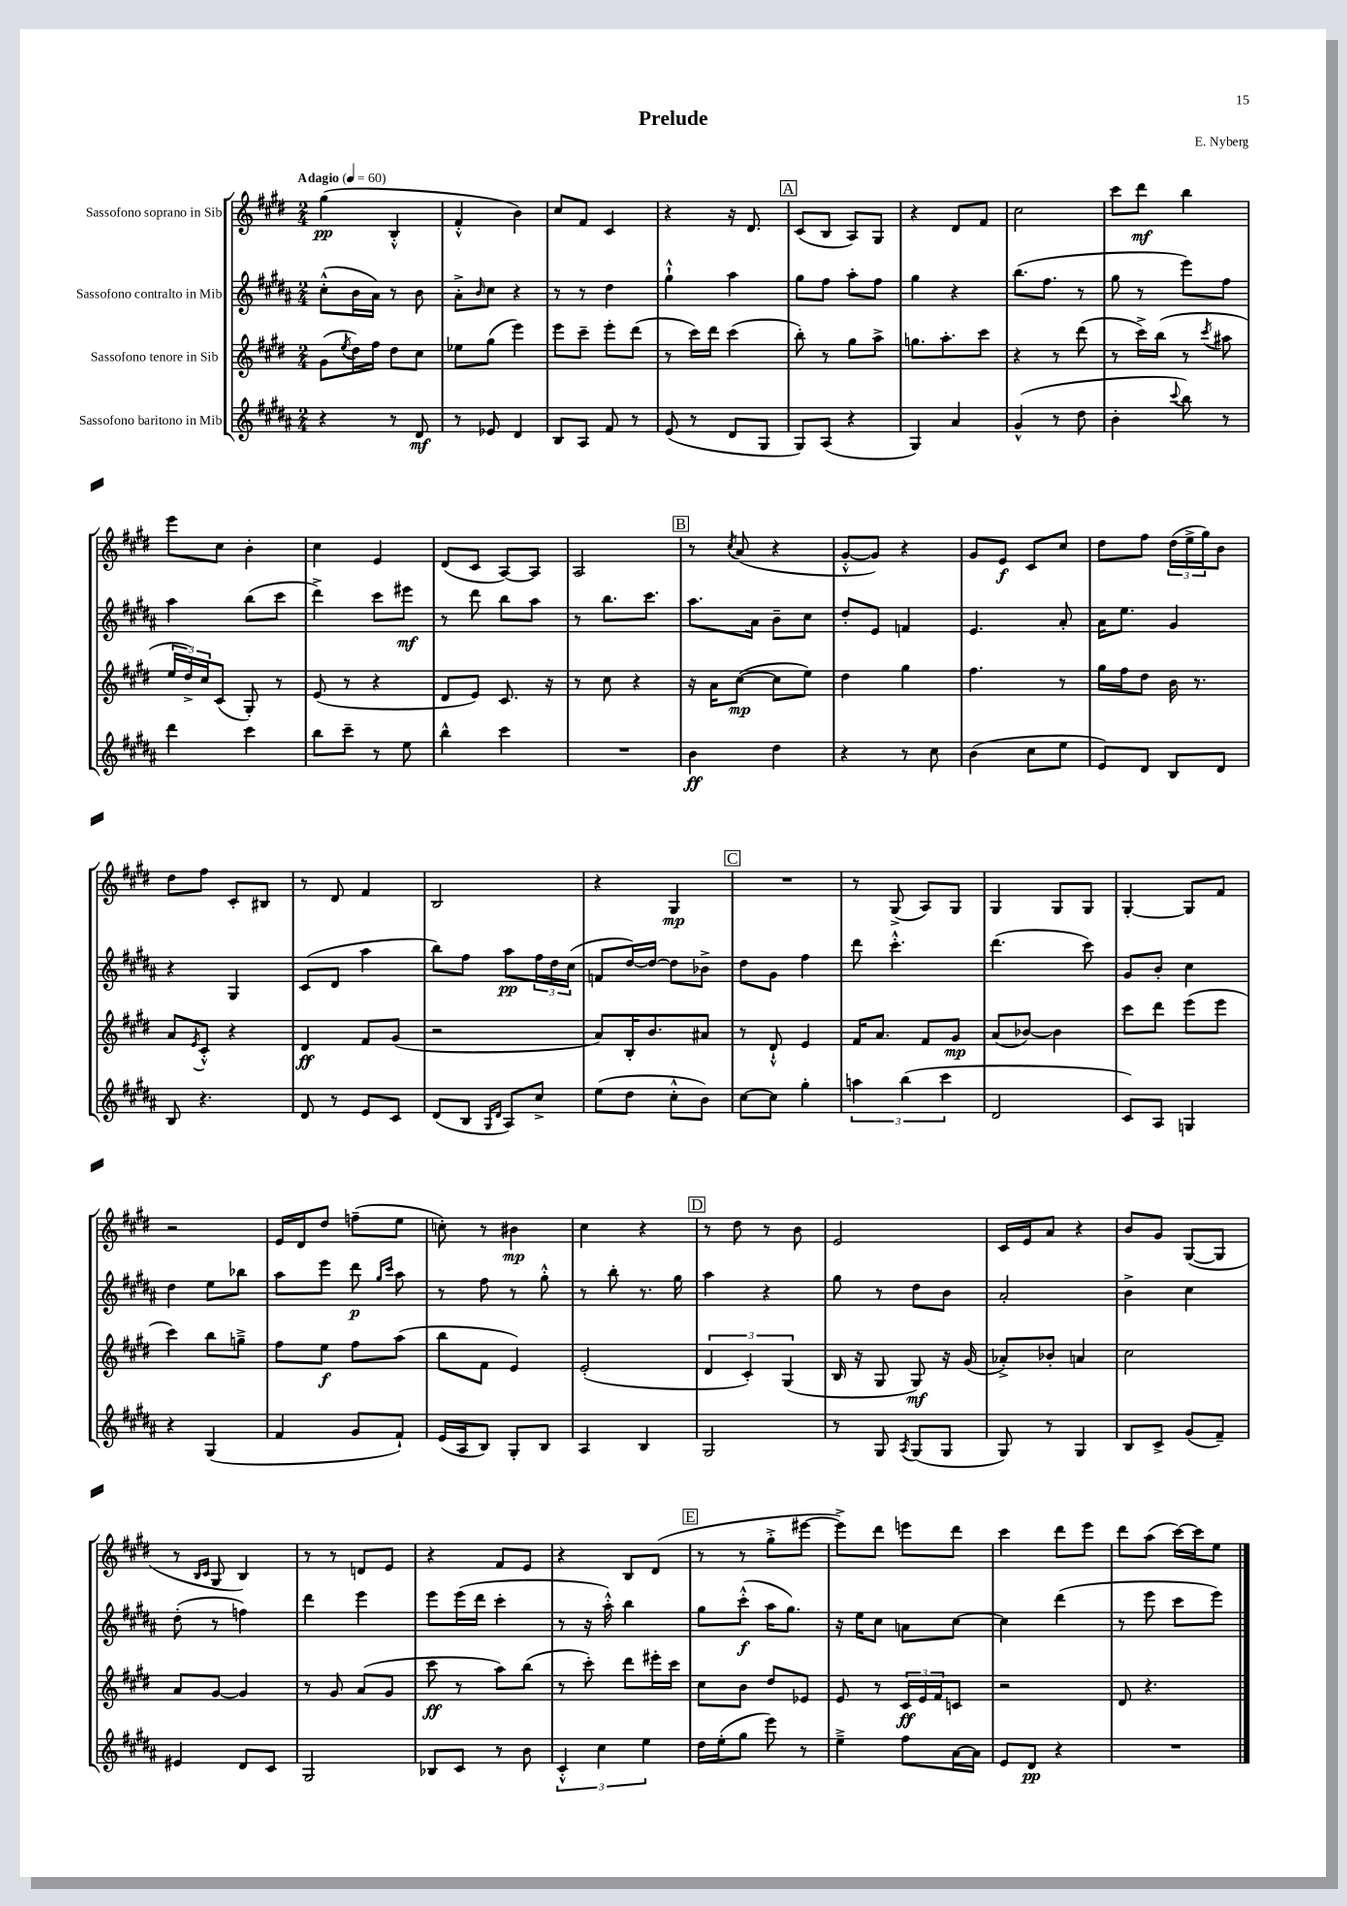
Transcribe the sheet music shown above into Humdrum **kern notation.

**kern	**dynam	**kern	**dynam	**kern	**dynam	**kern	**dynam
*part4	*part4	*part3	*part3	*part2	*part2	*part1	*part1
*staff4	*staff4	*staff3	*staff3	*staff2	*staff2	*staff1	*staff1
*I"Sassofono baritono in Mib	*	*I"Sassofono tenore in Sib	*	*I"Sassofono contralto in Mib	*	*I"Sassofono soprano in Sib	*
*clefG2	*	*clefG2	*	*clefG2	*	*clefG2	*
*k[f#c#g#d#a#]	*	*k[f#c#g#d#]	*	*k[f#c#g#d#a#]	*	*k[f#c#g#d#]	*
*M2/4	*	*M2/4	*	*M2/4	*	*M2/4	*
*MM60	*	*MM60	*	*MM60	*	*MM60	*
=1	=1	=1	=1	=1	=1	=1	=1
!	!	!	!	!	!	!LO:TX:a:B:t=Adagio	!
4r	.	(8g#\L	.	(8cc#'^^\L	.	(4gg#\	pp
.	.	8qee/	.	.	.	.	.
.	.	16dd#\L)	.	16b\L	.	.	.
.	.	16ff#\JJ	.	16a#\JJ)	.	.	.
8r	.	8dd#\L	.	8r	.	4B'^^/	.
8d#/	mf	8cc#\J	.	8b\	.	.	.
=2	=2	=2	=2	=2	=2	=2	=2
8r	.	8ee-X\L	.	8a#'^\L	.	4f#'^^/	.
.	.	.	.	16qqb/	.	.	.
8e-X/	.	(8gg#\J	.	8cc#\J	.	.	.
4d#/	.	4eee\)	.	4r	.	4b\)	.
=3	=3	=3	=3	=3	=3	=3	=3
8B/L	.	8eee\L	.	8r	.	8cc#/L	.
8A#/J	.	8ccc#~\J	.	8r	.	8f#/J	.
8f#/	.	8eee'\L	.	4dd#\	.	4c#/	.
8r	.	(8ddd#\J	.	.	.	.	.
=4	=4	=4	=4	=4	=4	=4	=4
(8e/	.	8r	.	4gg#`^^\	.	4r	.
8r	.	16ccc#\LL)	.	.	.	.	.
.	.	16ddd#\JJ	.	.	.	.	.
8d#/L	.	(4ccc#\	.	4aa#\	.	16r	.
.	.	.	.	.	.	8.d#/	.
8G#/J	.	.	.	.	.	.	.
!!LO:REH:place=s1:t=A
=5	=5	=5	=5	=5	=5	=5	=5
8G#/L)	.	8bb'\)	.	8gg#\L	.	(8c#/L	.
(8A#/J	.	8r	.	8ff#\J	.	8B/J	.
4r	.	8gg#\L	.	8aa#'\L	.	8A/L)	.
.	.	8aa^\J	.	8ff#\J	.	8G#/J	.
=6	=6	=6	=6	=6	=6	=6	=6
4G#/)	.	8.ggn\L	.	4gg#\	.	4r	.
.	.	8.aa'\	.	.	.	.	.
4a#/	.	.	.	4r	.	8d#/L	.
.	.	8ccc#\J	.	.	.	8f#/J	.
=7	=7	=7	=7	=7	=7	=7	=7
(4g#^^/	.	4r	.	(8.bb\L	.	2cc#\	.
.	.	.	.	8.ff#\J	.	.	.
8r	.	8r	.	.	.	.	.
8dd#\	.	(8ddd#\	.	8r	.	.	.
=8	=8	=8	=8	=8	=8	=8	=8
4b'\	.	8r	.	8gg#\	.	8ccc#\L	.
.	.	16ccc#^\LL)	.	8r	.	8ddd#\J	mf
.	.	(16bb\JJ	.	.	.	.	.
8qqccc#/	.	.	.	.	.	.	.
8bb\)	.	8r	.	8eee\L)	.	4bb\	.
.	.	8qccc#/	.	.	.	.	.
8r	.	8aa#X\	.	8ff#\J	.	.	.
!!LO:LB:g=z
=9	=9	=9	=9	=9	=9	=9	=9
4ddd#\	.	24ee/LL	.	4aa#\	.	8eee\L	.
.	.	24dd#^/)	.	.	.	.	.
.	.	24cc#/J	.	.	.	.	.
.	.	(8c#/J	.	.	.	8cc#\J	.
4ccc#\	.	8G#'/)	.	(8bb\L	.	4b'\	.
.	.	8r	.	8ccc#\J	.	.	.
=10	=10	=10	=10	=10	=10	=10	=10
8bb\L	.	(8e/	.	4ddd#^\)	.	4cc#\	.
8ccc#~\J	.	8r	.	.	.	.	.
8r	.	4r	.	8ccc#\L	.	4e/	.
8ee\	.	.	.	8eee#X\J	mf	.	.
=11	=11	=11	=11	=11	=11	=11	=11
4bb^^\	.	8d#/L	.	8r	.	(8d#/L	.
.	.	8e/J)	.	8ddd#\	.	8c#/J	.
4ccc#\	.	8.c#/	.	8bb\L	.	[8A/L)	.
.	.	.	.	8aa#\J	.	8A/J]	.
.	.	16r	.	.	.	.	.
=12	=12	=12	=12	=12	=12	=12	=12
2r	.	8r	.	8r	.	2A/	.
.	.	8cc#\	.	8.bb\L	.	.	.
.	.	4r	.	.	.	.	.
.	.	.	.	8.ccc#\J	.	.	.
!!LO:REH:place=s1:t=B
=13	=13	=13	=13	=13	=13	=13	=13
4b\	ff	16r	.	8.aa#\L	.	8r	.
.	.	16a\KL	.	.	.	.	.
.	.	.	.	.	.	8qcc#/	.
.	.	([8cc#\J	mp	.	.	(8a/	.
.	.	.	.	16a#\Jk	.	.	.
4dd#\	.	8cc#\L]	.	8b~\L	.	4r	.
.	.	8ee\J)	.	8cc#\J	.	.	.
=14	=14	=14	=14	=14	=14	=14	=14
4r	.	4dd#\	.	8dd#'/L	.	[8g#'^^/L	.
.	.	.	.	8e/J	.	8g#/J])	.
8r	.	4gg#\	.	4fn/	.	4r	.
8cc#\	.	.	.	.	.	.	.
=15	=15	=15	=15	=15	=15	=15	=15
(4b\	.	4.ff#\	.	4.e/	.	8g#/L	.
.	.	.	.	.	.	8e/J	f
8cc#\L	.	.	.	.	.	8c#/L	.
8ee\J	.	8r	.	8a#'/	.	8cc#/J	.
=16	=16	=16	=16	=16	=16	=16	=16
8e/L)	.	16gg#\LL	.	16a#\KL	.	8dd#\L	.
.	.	16ff#\J	.	8.ee\J	.	.	.
8d#/J	.	8dd#\J	.	.	.	8ff#\J	.
8B/L	.	16b\	.	4g#/	.	(24dd#\LL	.
.	.	.	.	.	.	24ee^\	.
.	.	8.r	.	.	.	.	.
.	.	.	.	.	.	24gg#\J)	.
8d#/J	.	.	.	.	.	8b\J	.
!!LO:LB:g=z
=17	=17	=17	=17	=17	=17	=17	=17
8B/	.	8a/L	.	4r	.	8dd#\L	.
.	.	8qe/	.	.	.	.	.
4.r	.	8c#'^^/J	.	.	.	8ff#\J	.
.	.	4r	.	4G#/	.	8c#'/L	.
.	.	.	.	.	.	8B#X/J	.
=18	=18	=18	=18	=18	=18	=18	=18
8d#/	.	4d#/	ff	(8c#/L	.	8r	.
8r	.	.	.	8d#/J	.	8d#/	.
8e/L	.	8f#/L	.	4aa#\	.	4f#/	.
8c#/J	.	(8g#/J	.	.	.	.	.
=19	=19	=19	=19	=19	=19	=19	=19
(8d#/L	.	2r	.	8bb\L)	.	2B/	.
8B/J	.	.	.	8ff#\J	.	.	.
16qqG#/LL	.	.	.	.	.	.	.
16qqd#/JJ	.	.	.	.	.	.	.
8A#/L)	.	.	.	8aa#\L	pp	.	.
8cc#^/J	.	.	.	24ff#\L	.	.	.
.	.	.	.	24dd#\	.	.	.
.	.	.	.	(24cc#\JJ	.	.	.
=20	=20	=20	=20	=20	=20	=20	=20
(8ee\L	.	8a/L)	.	8fn/L	.	4r	.
8dd#\J	.	16B'/K	.	[16dd#/L)	.	.	.
.	.	8.b/	.	16dd#/JJ_	.	.	.
8cc#'^^\L	.	.	.	8dd#\L]	.	4G#/	mp
8b\J)	.	8a#X/J	.	8b-X^\J	.	.	.
!!LO:REH:place=s1:t=C
=21	=21	=21	=21	=21	=21	=21	=21
[8cc#\L	.	8r	.	8dd#\L	.	2r	.
8cc#\J]	.	8d#`^^/	.	8g#\J	.	.	.
4gg#'\	.	4e/	.	4ff#\	.	.	.
=22	=22	=22	=22	=22	=22	=22	=22
6aan\	.	16f#/KL	.	8ddd#\	.	8r	.
.	.	8.a/J	.	.	.	.	.
.	.	.	.	4.ccc#'^^\	.	(8G#^/	.
(6bb\	.	.	.	.	.	.	.
.	.	8f#/L	.	.	.	8A/L)	.
6ccc#\	.	.	.	.	.	.	.
.	.	8g#/J	mp	.	.	8G#/J	.
=23	=23	=23	=23	=23	=23	=23	=23
2d#/	.	(8a/L	.	(4.ddd#\	.	4G#/	.
.	.	[8b-X/J)	.	.	.	.	.
.	.	4b-\]	.	.	.	8G#/L	.
.	.	.	.	8ccc#\)	.	8G#/J	.
=24	=24	=24	=24	=24	=24	=24	=24
8c#/L)	.	8ccc#\L	.	8g#/L	.	[4G#'/	.
8A#/J	.	8ddd#\J	.	8b'/J	.	.	.
4Gn/	.	(8eee\L	.	4cc#\	.	8G#/L]	.
.	.	8eee\J	.	.	.	8f#/J	.
!!LO:LB:g=z
=25	=25	=25	=25	=25	=25	=25	=25
4r	.	4ccc#\)	.	4dd#\	.	2r	.
(4G#/	.	8bb\L	.	8ee\L	.	.	.
.	.	8ggn~^\J	.	8bb-X\J	.	.	.
=26	=26	=26	=26	=26	=26	=26	=26
4f#/	.	8ff#\L	.	8aa#\L	.	16e/LL	.
.	.	.	.	.	.	16d#/J	.
.	.	8ee\J	f	8eee\J	.	8dd#/J	.
8g#/L	.	8ff#\L	.	8ddd#\	p	(8ffn~\L	.
.	.	.	.	16qqgg#/LL	.	.	.
.	.	.	.	16qqccc#/JJ	.	.	.
8f#`/J)	.	(8aa\J	.	8aa#\	.	8ee\J	.
=27	=27	=27	=27	=27	=27	=27	=27
(16e/LL	.	8bb\L	.	8r	.	8ccn'\)	.
16A#/J	.	.	.	.	.	.	.
8B/J)	.	8f#\J	.	8ff#\	.	8r	.
8G#'/L	.	4e/)	.	8r	.	4b#X\	mp
8B/J	.	.	.	8gg#'^^\	.	.	.
=28	=28	=28	=28	=28	=28	=28	=28
4A#/	.	(2e'/	.	8r	.	4cc#\	.
.	.	.	.	8bb'\	.	.	.
4B/	.	.	.	8.r	.	4r	.
.	.	.	.	16gg#\	.	.	.
!!LO:REH:place=s1:t=D
=29	=29	=29	=29	=29	=29	=29	=29
2G#/	.	6d#/	.	4aa#\	.	8r	.
.	.	.	.	.	.	8dd#\	.
.	.	6c#'/)	.	.	.	.	.
.	.	.	.	4r	.	8r	.
.	.	(6G#/	.	.	.	.	.
.	.	.	.	.	.	8b\	.
=30	=30	=30	=30	=30	=30	=30	=30
8r	.	16B/	.	8gg#\	.	2e/	.
.	.	16r	.	.	.	.	.
8G#/	.	8G#/	.	8r	.	.	.
8qA#/	.	.	.	.	.	.	.
(8G#/L	.	8G#/)	mf	8dd#\L	.	.	.
8G#/J	.	16r	.	8b\J	.	.	.
.	.	(16g#/	.	.	.	.	.
=31	=31	=31	=31	=31	=31	=31	=31
8G#/)	.	8a-X'^/L)	.	2a#'/	.	16c#/LL	.
.	.	.	.	.	.	16e/J	.
8r	.	8b-X'/J	.	.	.	8a/J	.
4G#/	.	4an/	.	.	.	4r	.
=32	=32	=32	=32	=32	=32	=32	=32
8B/L	.	2cc#\	.	4b^\	.	8b/L	.
8c#^/J	.	.	.	.	.	8g#/J	.
(8g#/L	.	.	.	4cc#\	.	([8G#/L	.
8f#~/J)	.	.	.	.	.	8G#/J]	.
!!LO:LB:g=z
=33	=33	=33	=33	=33	=33	=33	=33
4e#X/	.	8a/L	.	(8dd#'\	.	8r	.
.	.	.	.	.	.	16qqB/LL	.
.	.	.	.	.	.	16qqc#/JJ	.
.	.	[8g#/J	.	8r	.	8G#/	.
8d#/L	.	4g#/]	.	4ffn\)	.	4B/)	.
8c#/J	.	.	.	.	.	.	.
=34	=34	=34	=34	=34	=34	=34	=34
2G#/	.	8r	.	4ddd#\	.	8r	.
.	.	8g#/	.	.	.	8r	.
.	.	(8a/L	.	4eee\	.	8dn/L	.
.	.	8g#/J	.	.	.	8e/J	.
=35	=35	=35	=35	=35	=35	=35	=35
8B-X/L	.	8ccc#\	ff	8eee\L	.	4r	.
8c#/J	.	8r	.	(16eee\L	.	.	.
.	.	.	.	16ddd#\JJ	.	.	.
8r	.	8aa\L)	.	4ccc#'\	.	8f#/L	.
8b\	.	(8bb\J	.	.	.	8e/J	.
=36	=36	=36	=36	=36	=36	=36	=36
6c#'^^/	.	8r	.	8r	.	4r	.
.	.	8ccc#'\)	.	16r	.	.	.
6cc#\	.	.	.	.	.	.	.
.	.	.	.	16aa#'^^\)	.	.	.
.	.	8ddd#\L	.	4bb\	.	8B/L	.
6ee\	.	.	.	.	.	.	.
.	.	16eee#X'\L	.	.	.	(8d#/J	.
.	.	16ccc#\JJ	.	.	.	.	.
!!LO:REH:place=s1:t=E
=37	=37	=37	=37	=37	=37	=37	=37
16dd#\LL	.	8cc#\L	.	8gg#\L	.	8r	.
(16ee'\J	.	.	.	.	.	.	.
8gg#\J	.	8b\J	.	(8ccc#'^^\J	f	8r	.
8eee\)	.	8dd#/L	.	16aa#\KL	.	8gg#'^\L	.
.	.	.	.	8.gg#\J)	.	.	.
8r	.	8e-X/J	.	.	.	[8eee#X\J	.
=38	=38	=38	=38	=38	=38	=38	=38
4ee~^\	.	8e/	.	16r	.	8eee#^\L])	.
.	.	.	.	16ee\KL	.	.	.
.	.	8r	.	8cc#\J	.	8ddd#\J	.
8ff#\L	.	24c#/LL	ff	8an\L	.	8eeen\L	.
.	.	24e/	.	.	.	.	.
.	.	24f#/J	.	.	.	.	.
[16a#\L	.	8cn/J	.	[8cc#\J	.	8ddd#\J	.
16a#\JJ]	.	.	.	.	.	.	.
=39	=39	=39	=39	=39	=39	=39	=39
8e/L	.	2r	.	4cc#\]	.	4ccc#\	.
8d#/J	pp	.	.	.	.	.	.
4r	.	.	.	(4ddd#\	.	8ddd#\L	.
.	.	.	.	.	.	8eee\J	.
=40	=40	=40	=40	=40	=40	=40	=40
2r	.	8d#/	.	8r	.	8ddd#\L	.
.	.	4.r	.	8eee\	.	(8aa\J	.
.	.	.	.	8ccc#\L	.	[16ccc#\LL)	.
.	.	.	.	.	.	16ccc#\J]	.
.	.	.	.	8eee\J)	.	8ee\J	.
==	==	==	==	==	==	==	==
*-	*-	*-	*-	*-	*-	*-	*-
